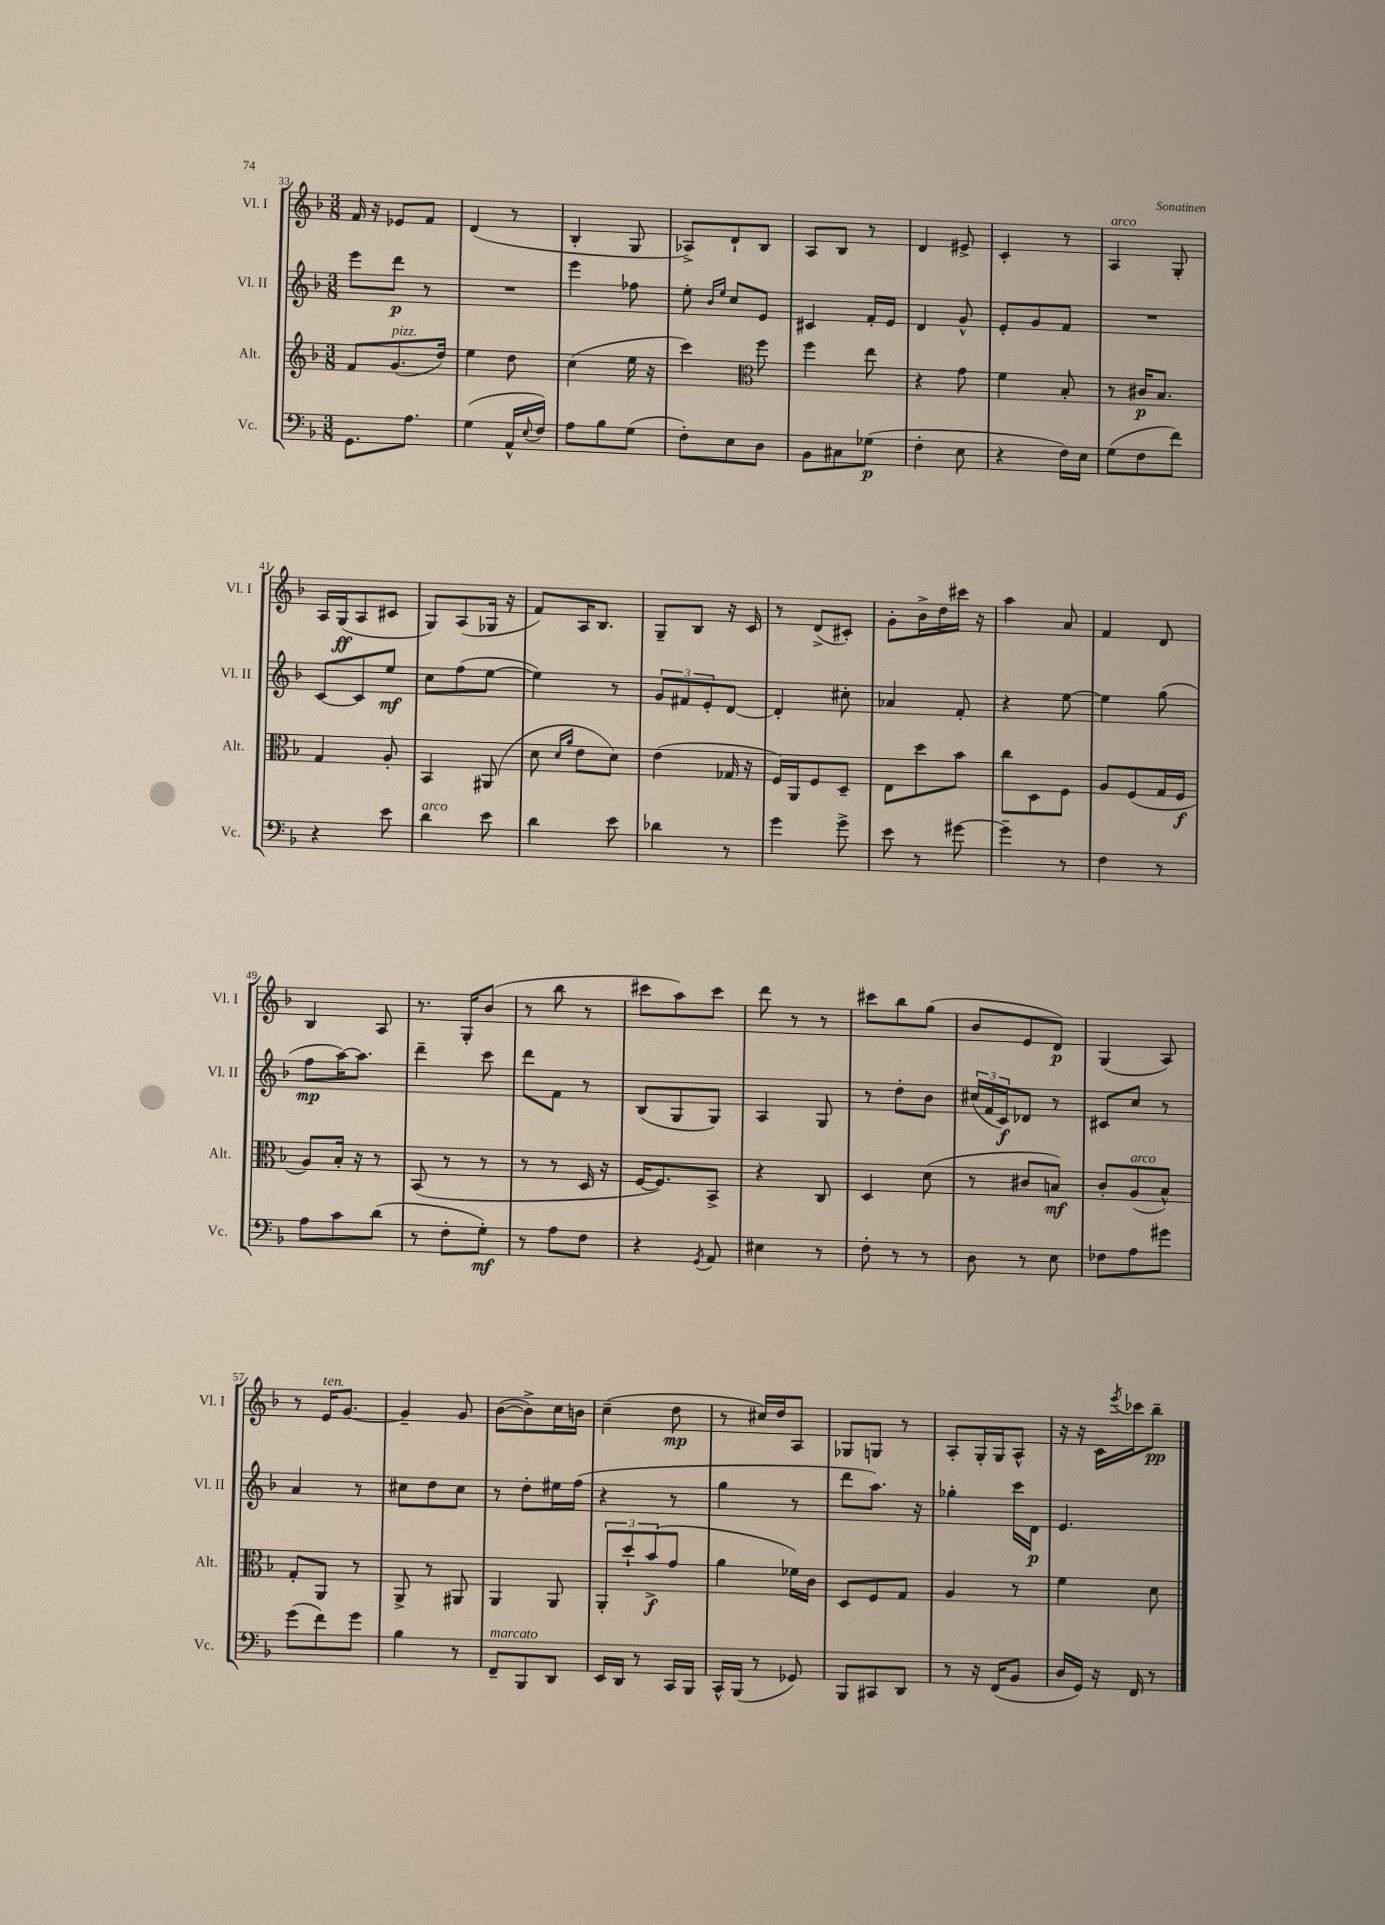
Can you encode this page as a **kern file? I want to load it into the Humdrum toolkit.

**kern	**kern	**kern	**kern
*staff4	*staff3	*staff2	*staff1
*clefF4	*clefG2	*clefG2	*clefG2
*k[b-]	*k[b-]	*k[b-]	*k[b-]
*M3/8	*M3/8	*M3/8	*M3/8
8.GG	8f	8eee	16f
.	.	.	16r
.	(8.g	8ddd	8e-
8.A	.	.	.
.	.	8r	8f
.	16dd)	.	.
=	=	=	=
(4G	4ee	4.r	(4d
16AA^^	8dd	.	8r
8qqE	.	.	.
16F)	.	.	.
=	=	=	=
8A	(4cc	4eee	4B-'
8B-	.	.	.
(8G	16ee	8ff-	8G
.	16r	.	.
=	=	=	=
8F')	4ccc)	8ee'	8A-^)
.	.	16qqb-	.
.	.	16qqee	.
8E	.	8cc	8d`
*	*clefC3	*	*
8D	8ff	8e	8B-
=	=	=	=
8BB-	4ff	4c#	8A
8C#	.	.	8B-
(8G-	8ee	16f'	8r
.	.	16e	.
=	=	=	=
4F'	4r	4d	4d
8E	8g	8g^^	8e#^
=	=	=	=
4r	4f	8e'	4c'
.	.	8g	.
16F)	8B-'	8f	8r
16E	.	.	.
=	=	=	=
(8G	8r	4.r	4A
8F	16c#	.	.
.	8.B-	.	.
8f)	.	.	8G'
=	=	=	=
4r	4G	[8c	16A
.	.	.	(16G
.	.	8c]	8A
8e	8A'	8ee	8c#
=	=	=	=
4d	4BB-	8cc	8G)
.	.	(8ff	(8A
8e	(8AA#	[8ee	16G-
.	.	.	16r
=	=	=	=
4d	8d	4ee])	8f)
.	16qqd	.	.
.	16qqa	.	.
.	8e	.	16A
.	.	.	8.B-
8e	8d)	8r	.
=	=	=	=
4d-	(4e	12g	8G~
.	.	12f#	.
.	.	.	8B-
.	.	12e'	.
8r	16G-	[8d	16r
.	16r	.	16c
=	=	=	=
4g	16F)	4d']	8r
.	16AA	.	.
.	8F	.	(8d^
8g^	8D~	8cc#'	8c#')
=	=	=	=
8e	8E	4a-	8g'
8r	8dd	.	16b-^
.	.	.	16dd
[8g#	8b-	8f'	16ccc#
.	.	.	16r
=	=	=	=
4g#~]	8cc	4r	4aa
.	8D	.	.
8r	8F	[8ee	8a
=	=	=	=
4F	8A	4ee]	4f
.	(8F	.	.
8r	16G	(8gg	8d
.	16F	.	.
=	=	=	=
8A	8A)	8ff	4B-
8c	16B-'	[16aa)	.
.	16r	8.aa]	.
(8d	8r	.	8A
=	=	=	=
8r	(8BB-	4ddd~	8.r
8F'	8r	.	.
.	.	.	16G'
8G')	8r	8ccc	(8b-
=	=	=	=
8r	8r	8ddd	8r
8A	8r	8f	8bb-
8F	16D	8r	8r
.	16r	.	.
=	=	=	=
4r	[16F	(8B-	8ccc#
.	8.F])	.	.
.	.	8G	8aa)
8qGG	.	.	.
8AA	8BB-^	8G)	8ccc#
=	=	=	=
4E#	4r	4A	8ddd
.	.	.	8r
8r	8C	8G	8r
=	=	=	=
8F'	4D	8r	8ccc#
8r	.	8dd'	8bb-
8r	(8d	8b-	(8gg
=	=	=	=
8D	8r	(24cc#	8b-
.	.	24f	.
.	.	24c)	.
8r	8c#	8d-	8e
8E	8B)	8r	8d)
=	=	=	=
8F-	8c'	8c#	(4G
8A	(8A	8cc	.
8g#	8B-^^)	8r	8A)
=	=	=	=
(8g	8G'	4a	8r
8f)	8AA	.	16e
.	.	.	[8.g
8g	8r	8r	.
=	=	=	=
4B-	8AA^	8cc#	4g~]
.	8r	8dd	.
8r	8AA#	8cc#	8g
=	=	=	=
8FF~	4AA	8r	([8b-
8BBB-	.	8dd'	8b-^])
8DD	8AA	16ee#	16cc
.	.	(16ff	16b
=	=	=	=
16EE	12AA'	4r	(4cc~
16DD	.	.	.
.	12dd`	.	.
8r	.	.	.
.	(12b-^	.	.
16CC	8g	8r	8dd
16BBB-	.	.	.
=	=	=	=
16CC^^	4a	4gg	8r
(16BBB-	.	.	.
8r	.	.	16cc#)
.	.	.	16dd
8GG-)	16f-)	8r	8A
.	16c	.	.
=	=	=	=
8BBB-	8D	8ddd	8G-
8CC#	8F	8.aa)	8G
8DD	8G	.	8r
.	.	16r	.
=	=	=	=
8r	4A	4gg-'	8A'
16r	.	.	16G'
(16FF	.	.	16G
8BB-	8r	16ccc	8A^^
.	.	16d	.
=	=	=	=
16D	4f	4.e	16r
16GG)	.	.	16r
16r	.	.	16c
.	.	.	8qeee
16FF	.	.	16ccc-
8r	8d	.	8bb-~
==	==	==	==
*-	*-	*-	*-
